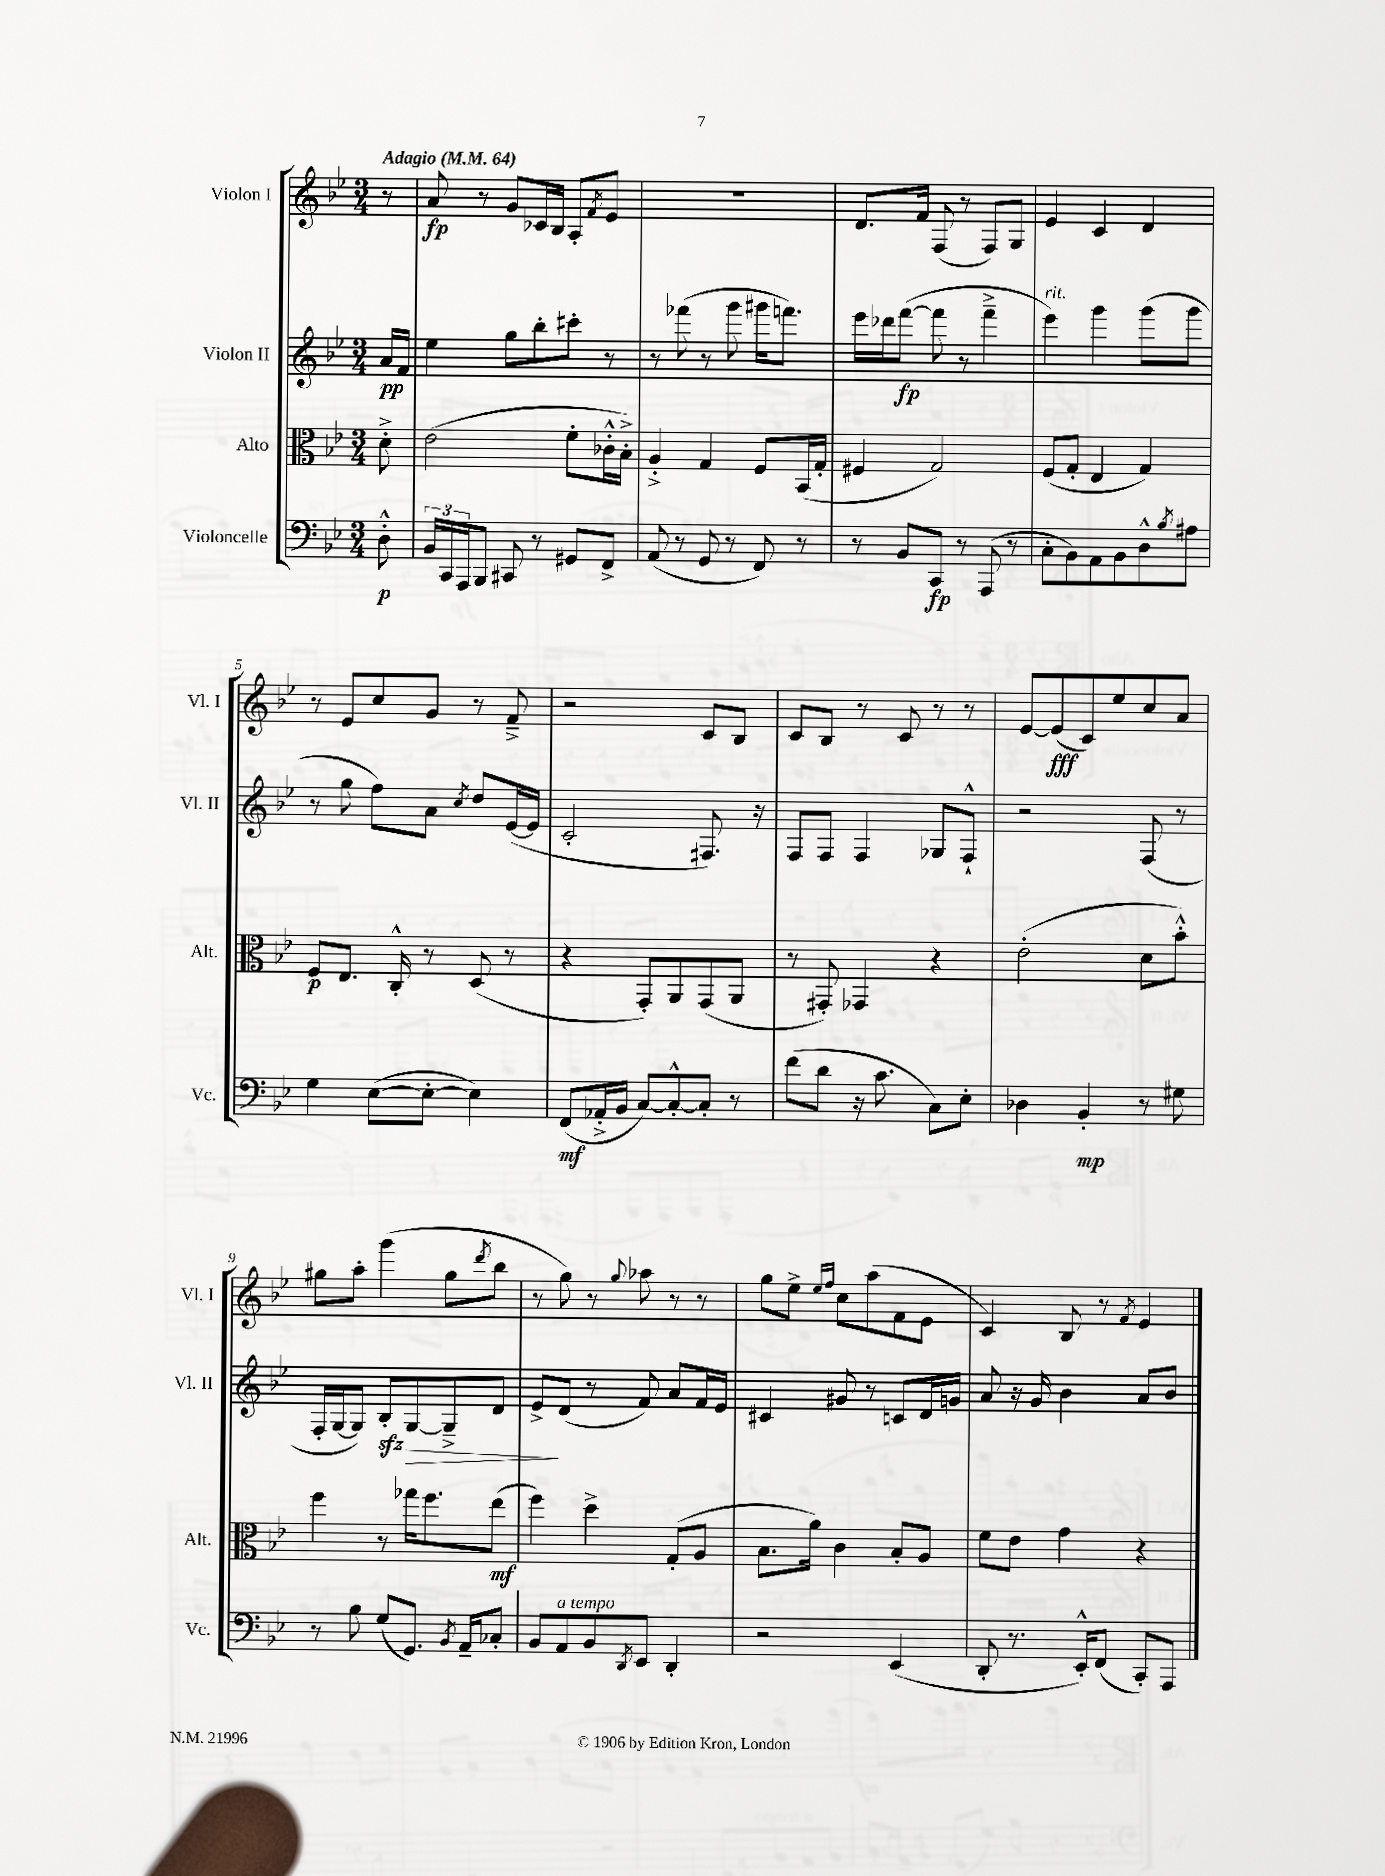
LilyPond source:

<<
\new StaffGroup <<
\new Staff = "s0" \with { instrumentName = "Violon I" shortInstrumentName = "Vl. I" } {
    \clef treble \key bes \major \numericTimeSignature \time 3/4 \partial 8 \tempo "Adagio" 4 = 64
    r8 |
    a'8\fp r8 g'8 ces'16 bes16 a8-. \acciaccatura { f'8 } ees'8 |
    R2. |
    d'8. f'16 f8( r8 f8) g8 |
    ees'4 c'4 d'4 |
    r8 ees'8 c''8 g'8 r8 f'8---> |
    r2 c'8 bes8 |
    c'8 bes8 r8 c'8 r8 r8 |
    ees'8~ ees'8\fff( c'8) ees''8 c''8 a'8 |
    gis''8 a''8-. g'''4( gis''8 \acciaccatura { d'''8 } bes''8 |
    r8 g''8) r8 \appoggiatura { g''8 } aes''8 r8 r8 |
    g''8 ees''8-> \grace { ees''16 f''16 } c''8 a''8( f'8 ees'8 |
    c'4) bes8 r8 \acciaccatura { f'8 } ees'4 \bar "|." |
}
\new Staff = "s1" \with { instrumentName = "Violon II" shortInstrumentName = "Vl. II" } {
    \clef treble \key bes \major \numericTimeSignature \time 3/4 \partial 8
    a'16\pp f'16 |
    ees''4 g''8 bes''8-. cis'''8-. r8 |
    r8 fes'''8( r8 g'''8 gis'''16 f'''8.) |
    ees'''16 des'''16 f'''8~\fp( f'''8 r8 f'''4---> |
    ees'''4^\markup { \italic "rit." }) g'''4 g'''8( g'''8 |
    r8 g''8 f''8) a'8 \acciaccatura { c''8 } d''8 ees'16~( ees'16 |
    c'2-. fis8.) r16 |
    f8 f8 f4 ges8 f8-!-^ |
    r2 f8( r8 |
    f16-. g16~ g8) bes8-.\sfz\> g8~ g8---> d'8 |
    ees'8->\! d'8( r8 f'8) a'8 f'16 ees'16 |
    cis'4 gis'8 r8 c'8 d'16 g'16 |
    a'8 r16 g'16 bes'4 a'8 bes'8 \bar "|." |
}
\new Staff = "s2" \with { instrumentName = "Alto" shortInstrumentName = "Alt." } {
    \clef alto \key bes \major \numericTimeSignature \time 3/4 \partial 8
    d'8-.-> |
    ees'2( f'8-. ces'16-.-^ bes16-.->) |
    a4-.-> g4 f8 bes,16( g16-. |
    fis4 g2) |
    f8( g8-. ees4 g4) |
    f8\p ees8. c16-.-^ r8 d8( r8 |
    r4 g,8-.) a,8 g,8( a,8 |
    r8 gis,8-.) ges,4 r4 |
    ees'2-.( d'8 bes'8-.-^) |
    f''4 r8 ges''16 f''8. ees''8\mf( |
    f''4) d''4-> g8-.( a8 |
    bes8. a'16) c'4 bes8-. a8 |
    f'8 ees'8 g'4 r4 \bar "|." |
}
\new Staff = "s3" \with { instrumentName = "Violoncelle" shortInstrumentName = "Vc." } {
    \clef bass \key bes \major \numericTimeSignature \time 3/4 \partial 8
    d8-.-^\p |
    \tuplet 3/2 { bes,16 c,16 a,,16 } bes,,8 cis,8 r8 gis,8 f,8-> |
    a,8( r8 g,8 r8 f,8) r8 |
    r8 bes,8 c,8\fp r8 a,,8( r8 |
    c8-. bes,8) a,8 bes,8 d8-^ \acciaccatura { bes8 } ais8 |
    g4 ees8~( ees8~-. ees4) |
    f,8\mf( aes,16-.-> bes,16 c8~) c8~-.-^ c8-. r8 |
    f'8( d'8 r16 c'8. c8) ees8-. |
    des4 bes,4-.\mp r8 gis8 |
    r8 bes8 g8( g,8.) \acciaccatura { bes,8 } a,16-- ces8-. |
    bes,8 a,8^\markup { \italic "a tempo" } bes,8 \acciaccatura { d,8 } ees,8 d,4-. |
    r2 ees,4( |
    d,8-. r8. ees,16-.-^) f,8( c,8-.) a,,8 \bar "|." |
}
>>
>>
